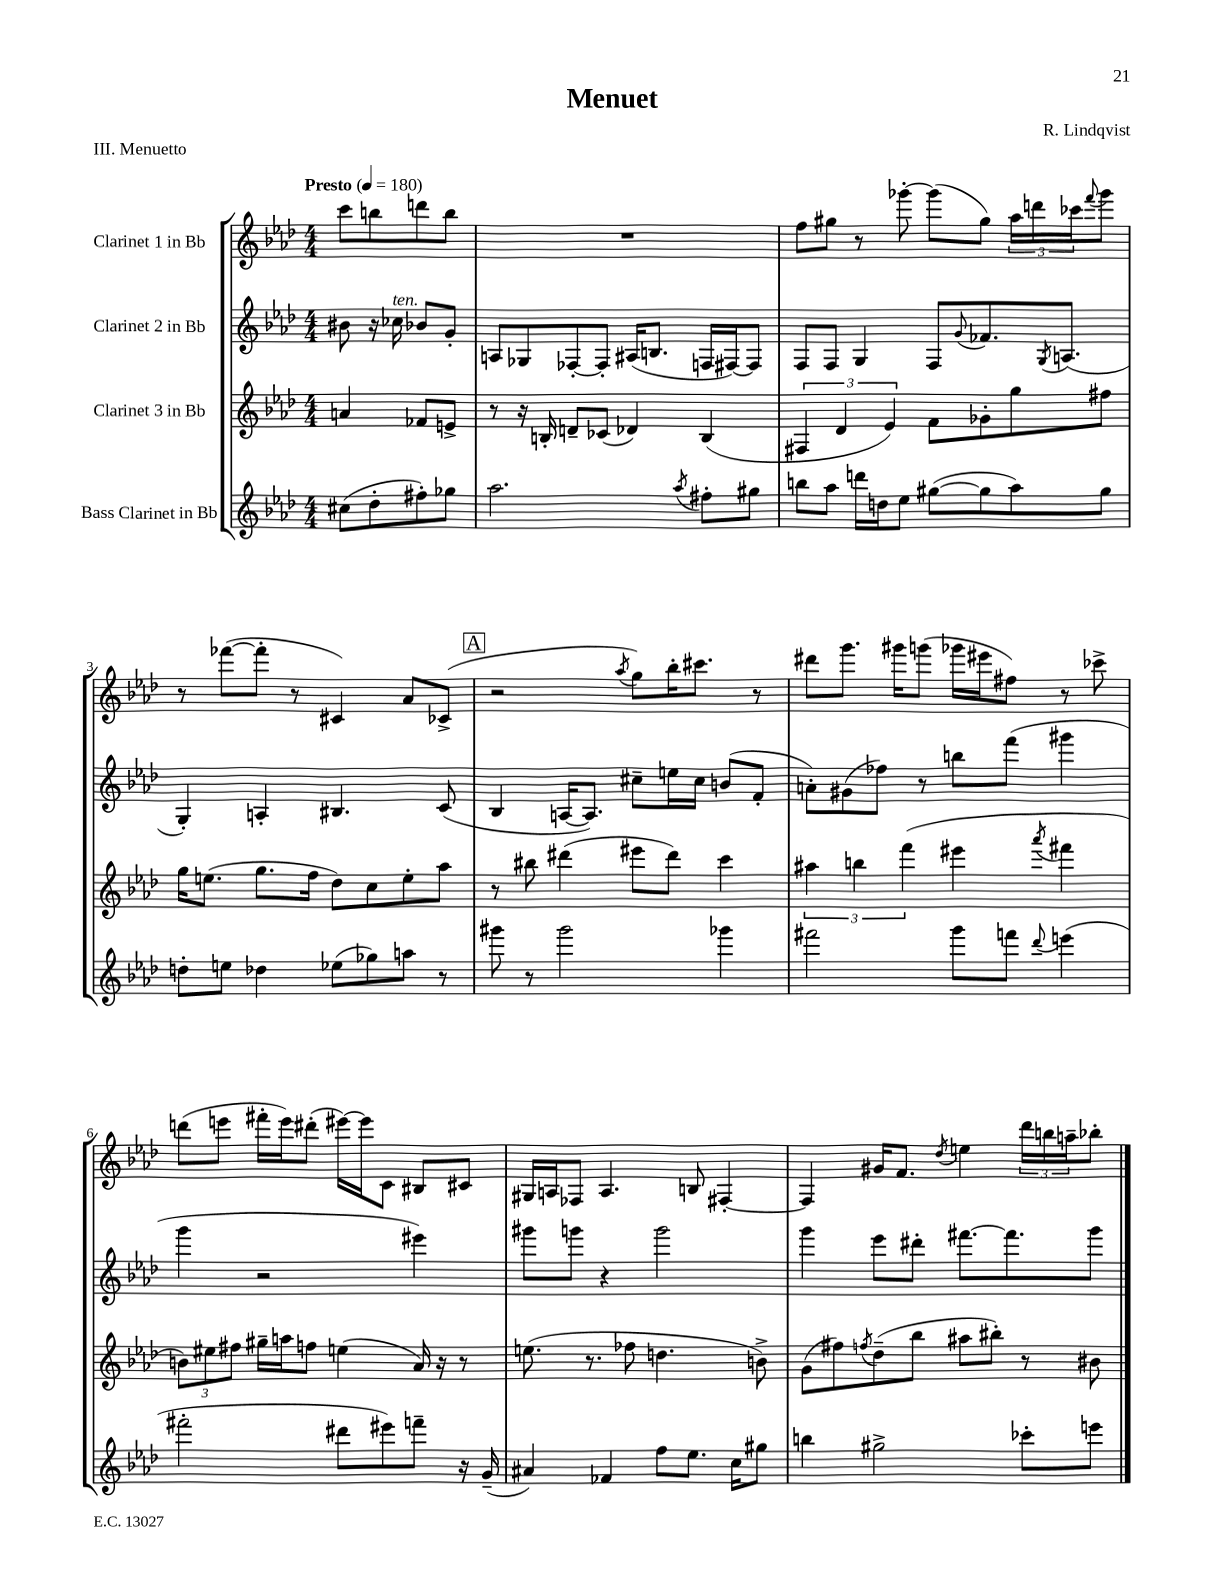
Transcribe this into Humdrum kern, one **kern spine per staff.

**kern	**kern	**kern	**kern
*staff4	*staff3	*staff2	*staff1
*clefG2	*clefG2	*clefG2	*clefG2
*k[b-e-a-d-]	*k[b-e-a-d-]	*k[b-e-a-d-]	*k[b-e-a-d-]
*M4/4	*M4/4	*M4/4	*M4/4
*MM180	*MM180	*MM180	*MM180
(8cc#	4a	8b#	8ccc
8dd-'	.	16r	8bb
.	.	16cc-	.
8ff#')	8f-	8b-	8ddd
8gg-	8e^	8g'	8bb
=	=	=	=
2.aa-	8r	8A	1r
.	16r	8G-	.
.	16B'	.	.
.	8d~	[8F-'	.
.	(8c-	8F-']	.
.	4d-)	(16A#	.
.	.	8.B	.
8qaa-	.	.	.
8ff#'	(4B	16F	.
.	.	[16F#)	.
8gg#	.	8F#]	.
=	=	=	=
8bb	6F#	8F	8ff
8aa-	.	8F	8gg#
.	6d-	.	.
16ddd	.	4G	8r
16dd	.	.	.
.	6e-)	.	.
8ee-	.	.	[8ggg-'
([8gg#	8f	8F	(8ggg-]
.	.	8qqg	.
8gg#]	8g-'	8.f-	8gg#)
8aa-)	8gg	.	24aa-
.	.	.	24ddd
.	.	8qG	.
.	.	(8.A	.
.	.	.	24ccc-
.	.	.	8qqfff
8gg#	8ff#	.	8ggg-
=	=	=	=
8dd'	16gg	4G')	8r
.	(8.ee	.	.
8ee	.	.	([8fff-
4dd-	8.gg	4A'	8fff-']
.	.	.	8r
.	16ff	.	.
(8ee-	8dd-)	4.B#	4c#)
8gg-)	8cc	.	.
8aa	8ee'	.	8a-
8r	8aa-	(8c	(8c-^
=	=	=	=
8ggg#	8r	4B-	2r
8r	8bb#	.	.
2ggg#	(4ddd#	[16A	.
.	.	8.A])	.
.	.	.	8qaa-
.	8eee#	8cc#~	8gg)
.	8ddd#)	16ee	16bb-'
.	.	16cc#	8.ccc#
4ggg-	4ccc	(8b	.
.	.	8f'	8r
=	=	=	=
2fff#	6aa#	8a')	8ddd#
.	.	(8g#	8.ggg
.	6bb	.	.
.	.	8ff-)	.
.	.	.	16ggg#
.	(6fff	.	.
.	.	8r	(8ggg
8ggg	4eee#	8bb	16ggg-
.	.	.	16eee#
8fff	.	(8fff	8ff#)
8qqddd-	8qaaa-	.	.
(4eee	4fff#	4ggg#	8r
.	.	.	8ccc-^
=	=	=	=
2fff#'	12b)	4ggg	(8ddd
.	12ee#	.	.
.	.	.	8eee
.	12ff#	.	.
.	16gg#~	2r	16fff#'
.	16aa	.	16eee)
.	8ff	.	(8ddd#'
8ddd#	(4ee	.	[16eee#)
.	.	.	16eee#]
8eee#)	.	.	8c
8fff~	16a-)	4eee#)	8B#
.	16r	.	.
16r	8r	.	8c#
(16g~	.	.	.
=	=	=	=
4a#)	(8.ee	8ggg#	16G#
.	.	.	16A
.	.	8ggg	8F-
.	8.r	.	.
4f-	.	4r	4.A
.	8ff-	.	.
8ff	4.dd	2ggg	.
8.ee-	.	.	8B
.	.	.	[4F#'
16cc	.	.	.
8gg#	8b^)	.	.
=	=	=	=
4bb	(8g	4ggg	4F#]
.	8ff#)	.	.
.	8qff	.	.
2gg#^	(8dd-~	8eee-	16g#
.	.	.	8.f
.	8bb-	8ddd#'	.
.	.	.	8qdd-
.	8aa#	[8.fff#	4ee
.	8bb#')	.	.
.	.	8.fff#]	.
8ccc-'	8r	.	24ddd-
.	.	.	24bb
.	.	.	24aa~
8eee	8b#	8ggg	8bb-'
==	==	==	==
*-	*-	*-	*-
